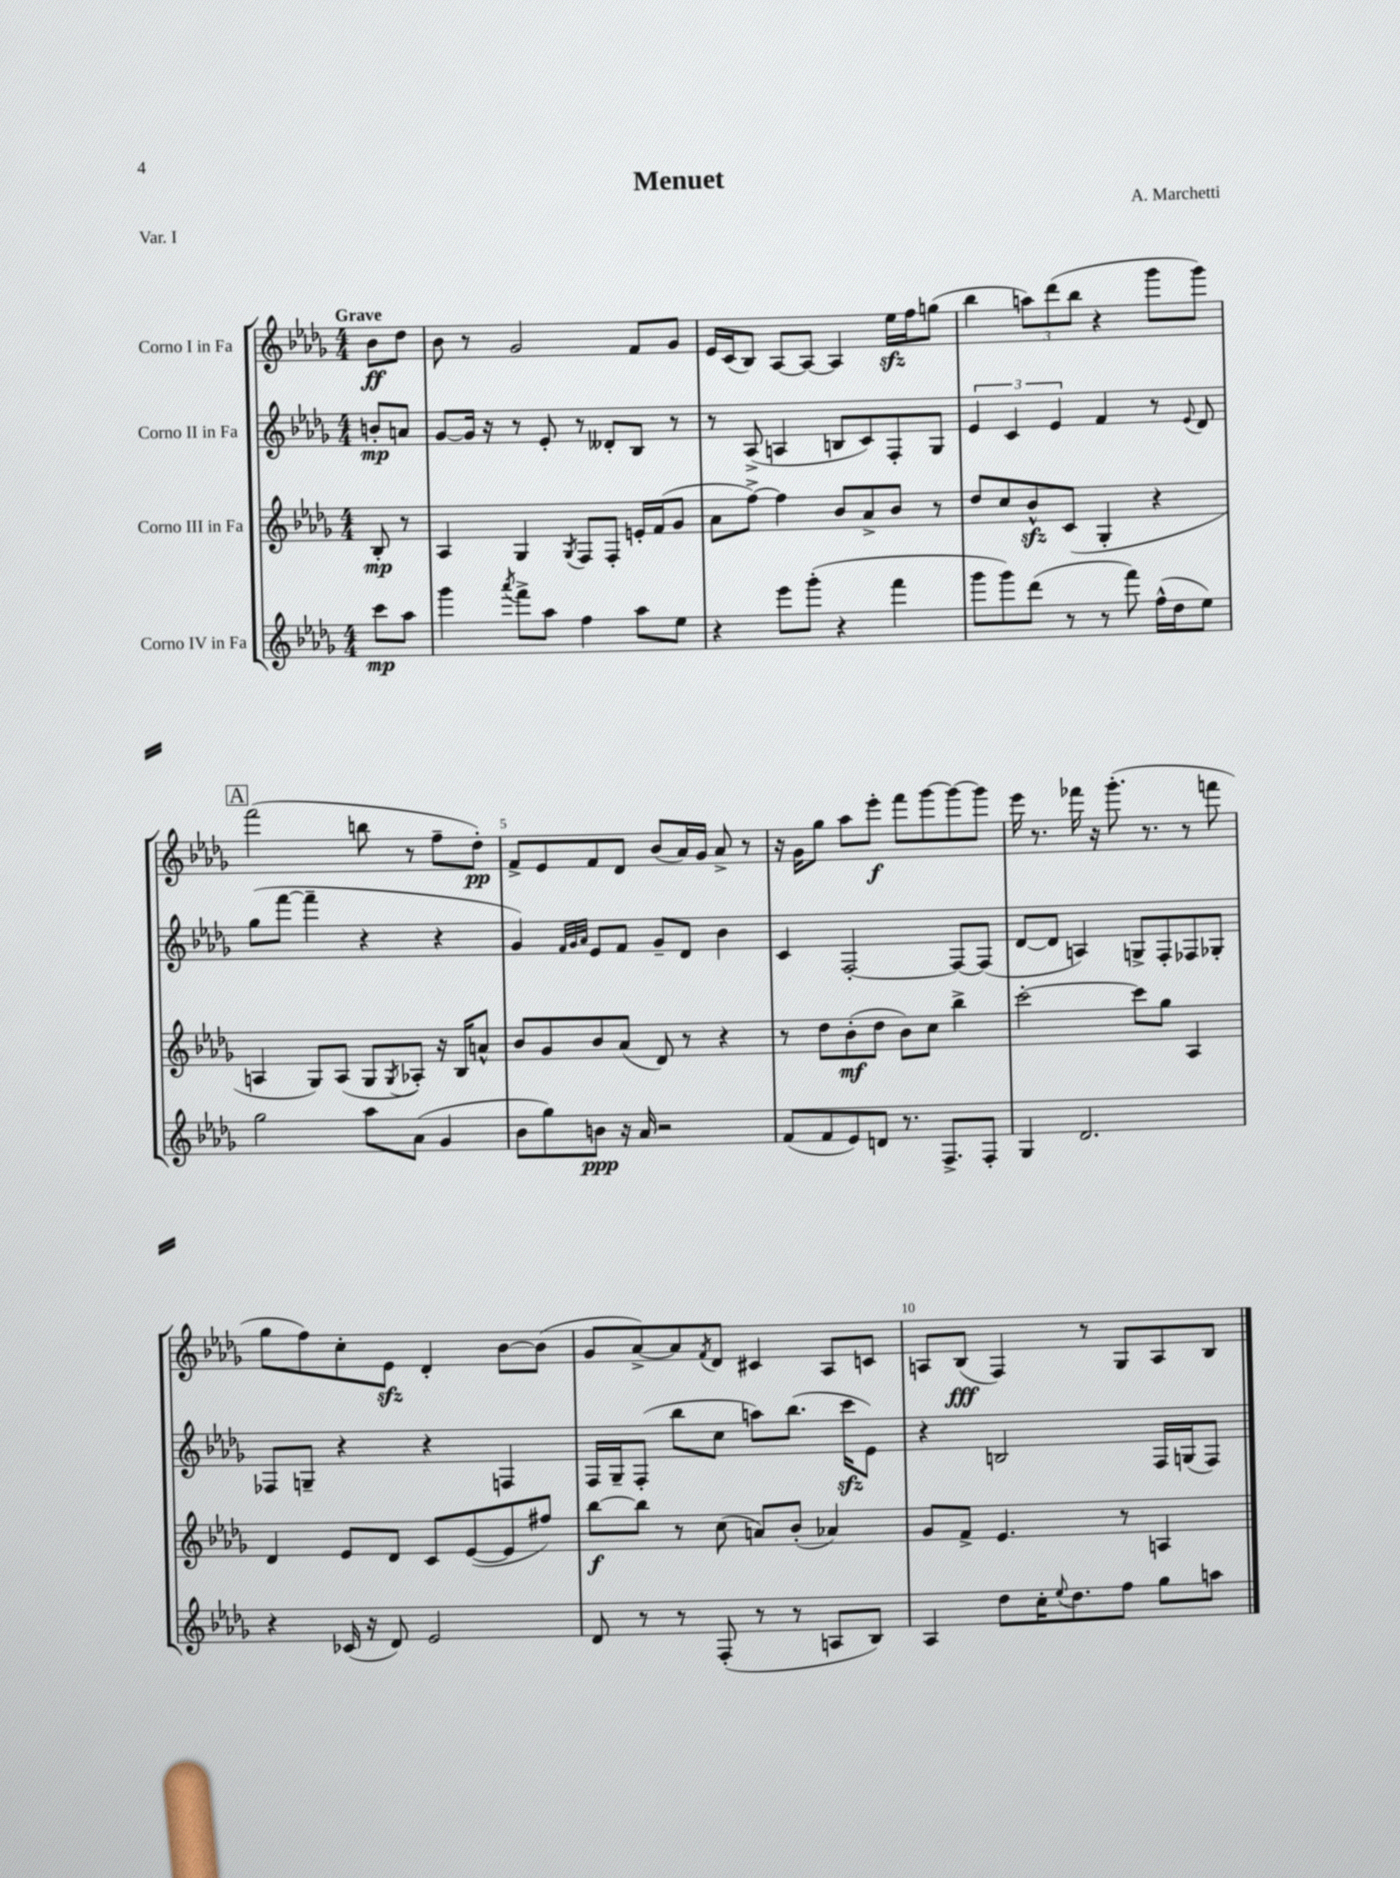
\header { title = "Menuet" composer = "A. Marchetti" piece = "Var. I" }
<<
\new StaffGroup <<
\new Staff = "s0" \with { instrumentName = "Corno I in Fa" } {
    \clef treble \key des \major \numericTimeSignature \time 4/4 \partial 4 \tempo "Grave"
    bes'8\ff des''8 |
    bes'8 r8 ges'2 f'8 ges'8 |
    ees'16 c'16( bes8) aes8~ aes8~ aes4 ees''16\sfz f''16 g''8( |
    bes''4 \tuplet 3/2 { a''8) des'''8( bes''8 } r4 ges'''8 ges'''8) |
    \mark \markup { \box "A" } f'''2( b''8 r8 f''8-- des''8-.\pp) |
    f'8-> ees'8 f'8 des'8 bes'8( aes'16) ges'16 aes'8-> r8 |
    r16 ges'16 ges''8 aes''8 ees'''8-.\f f'''8 ges'''8~ ges'''8~ ges'''8 |
    ees'''16 r8. fes'''16 r16 ges'''8.-.( r8. r8 f'''8 |
    ges''8 f''8) c''8-. ees'8\sfz des'4-. bes'8~ bes'8( |
    ges'8 aes'8~->) aes'8 \acciaccatura { f'8 } des'8 cis'4 aes8 c'8 |
    a8 bes8\fff( f4) r8 ges8 a8 bes8 \bar "|." |
}
\new Staff = "s1" \with { instrumentName = "Corno II in Fa" } {
    \clef treble \key des \major \numericTimeSignature \time 4/4 \partial 4
    b'8-.\mp a'8 |
    ges'8~ ges'16 r16 r8 ees'8-. r8 deses'8-. bes8 r8 |
    r8 aes8->( a4 b8 c'8) f8-. ges8 |
    \tuplet 3/2 { ees'4 c'4 ees'4 } f'4 r8 \appoggiatura { ees'8 } des'8 |
    \mark \markup { \box "A" } ges''8( f'''8~ f'''4-- r4 r4 |
    ges'4) \grace { f'32 ges'32 aes'32 } ees'8 f'8 ges'8-- des'8 bes'4 |
    c'4 f2~-. f8~ f8( |
    des'8~ des'8 a4) g8-> f8-. fes8 ges8-. |
    fes8 g8-- r4 r4 f4 |
    f16 ges16-- f8-.( bes''8 c''8 a''8) bes''8.( c'''16\sfz ees'8) |
    r4 b2 f16 g16( f8) \bar "|." |
}
\new Staff = "s2" \with { instrumentName = "Corno III in Fa" } {
    \clef treble \key des \major \numericTimeSignature \time 4/4 \partial 4
    bes8-.\mp r8 |
    aes4 ges4 \acciaccatura { ges8 } f8 f8-. e'16-. f'16( ges'8 |
    aes'8 f''8~->) f''4 bes'8 aes'8-> bes'8 r8 |
    des''8 c''8 bes'8-^\sfz c'8( ges4-. r4 |
    \mark \markup { \box "A" } a4 ges8) a8( ges8 \acciaccatura { ges8 } aes8-.) r16 bes16 a'8-^ |
    bes'8 ges'8 bes'8 aes'8( des'8) r8 r4 |
    r8 des''8 bes'8-.\mf( des''8 bes'8) c''8 bes''4-> |
    c'''2~-. c'''8 ges''8 aes4 |
    des'4 ees'8 des'8 c'8 ees'8~( ees'8 fis''8) |
    bes''8~\f bes''8 r8 c''8( a'8) bes'8-.( aes'4) |
    ges'8 f'8-> ees'4. r8 a4 \bar "|." |
}
\new Staff = "s3" \with { instrumentName = "Corno IV in Fa" } {
    \clef treble \key des \major \numericTimeSignature \time 4/4 \partial 4
    c'''8\mp aes''8 |
    ges'''4 \acciaccatura { aes'''8 } f'''8-> aes''8 f''4 aes''8 ees''8 |
    r4 ees'''8 ges'''8-.( r4 f'''4 |
    ges'''8 ges'''8) des'''8( r8 r8 f'''8) f''16-^( des''16 ees''8) |
    \mark \markup { \box "A" } ges''2 aes''8 aes'8( ges'4 |
    bes'8 ges''8) b'8\ppp r16 aes'16 r2 |
    f'8( f'8 ees'8) d'8 r8. f8.-> f8-. |
    ges4 des'2. |
    r4 ces'16( r16 des'8) ees'2 |
    des'8 r8 r8 f8-.( r8 r8 a8 bes8) |
    aes4 des''8 c''16-. \appoggiatura { ees''8 } des''8. f''8 ges''8 a''8 \bar "|." |
}
>>
>>
\layout { \context { \Score \override BarNumber.break-visibility = ##(#f #t #t) barNumberVisibility = #(every-nth-bar-number-visible 5) } }
